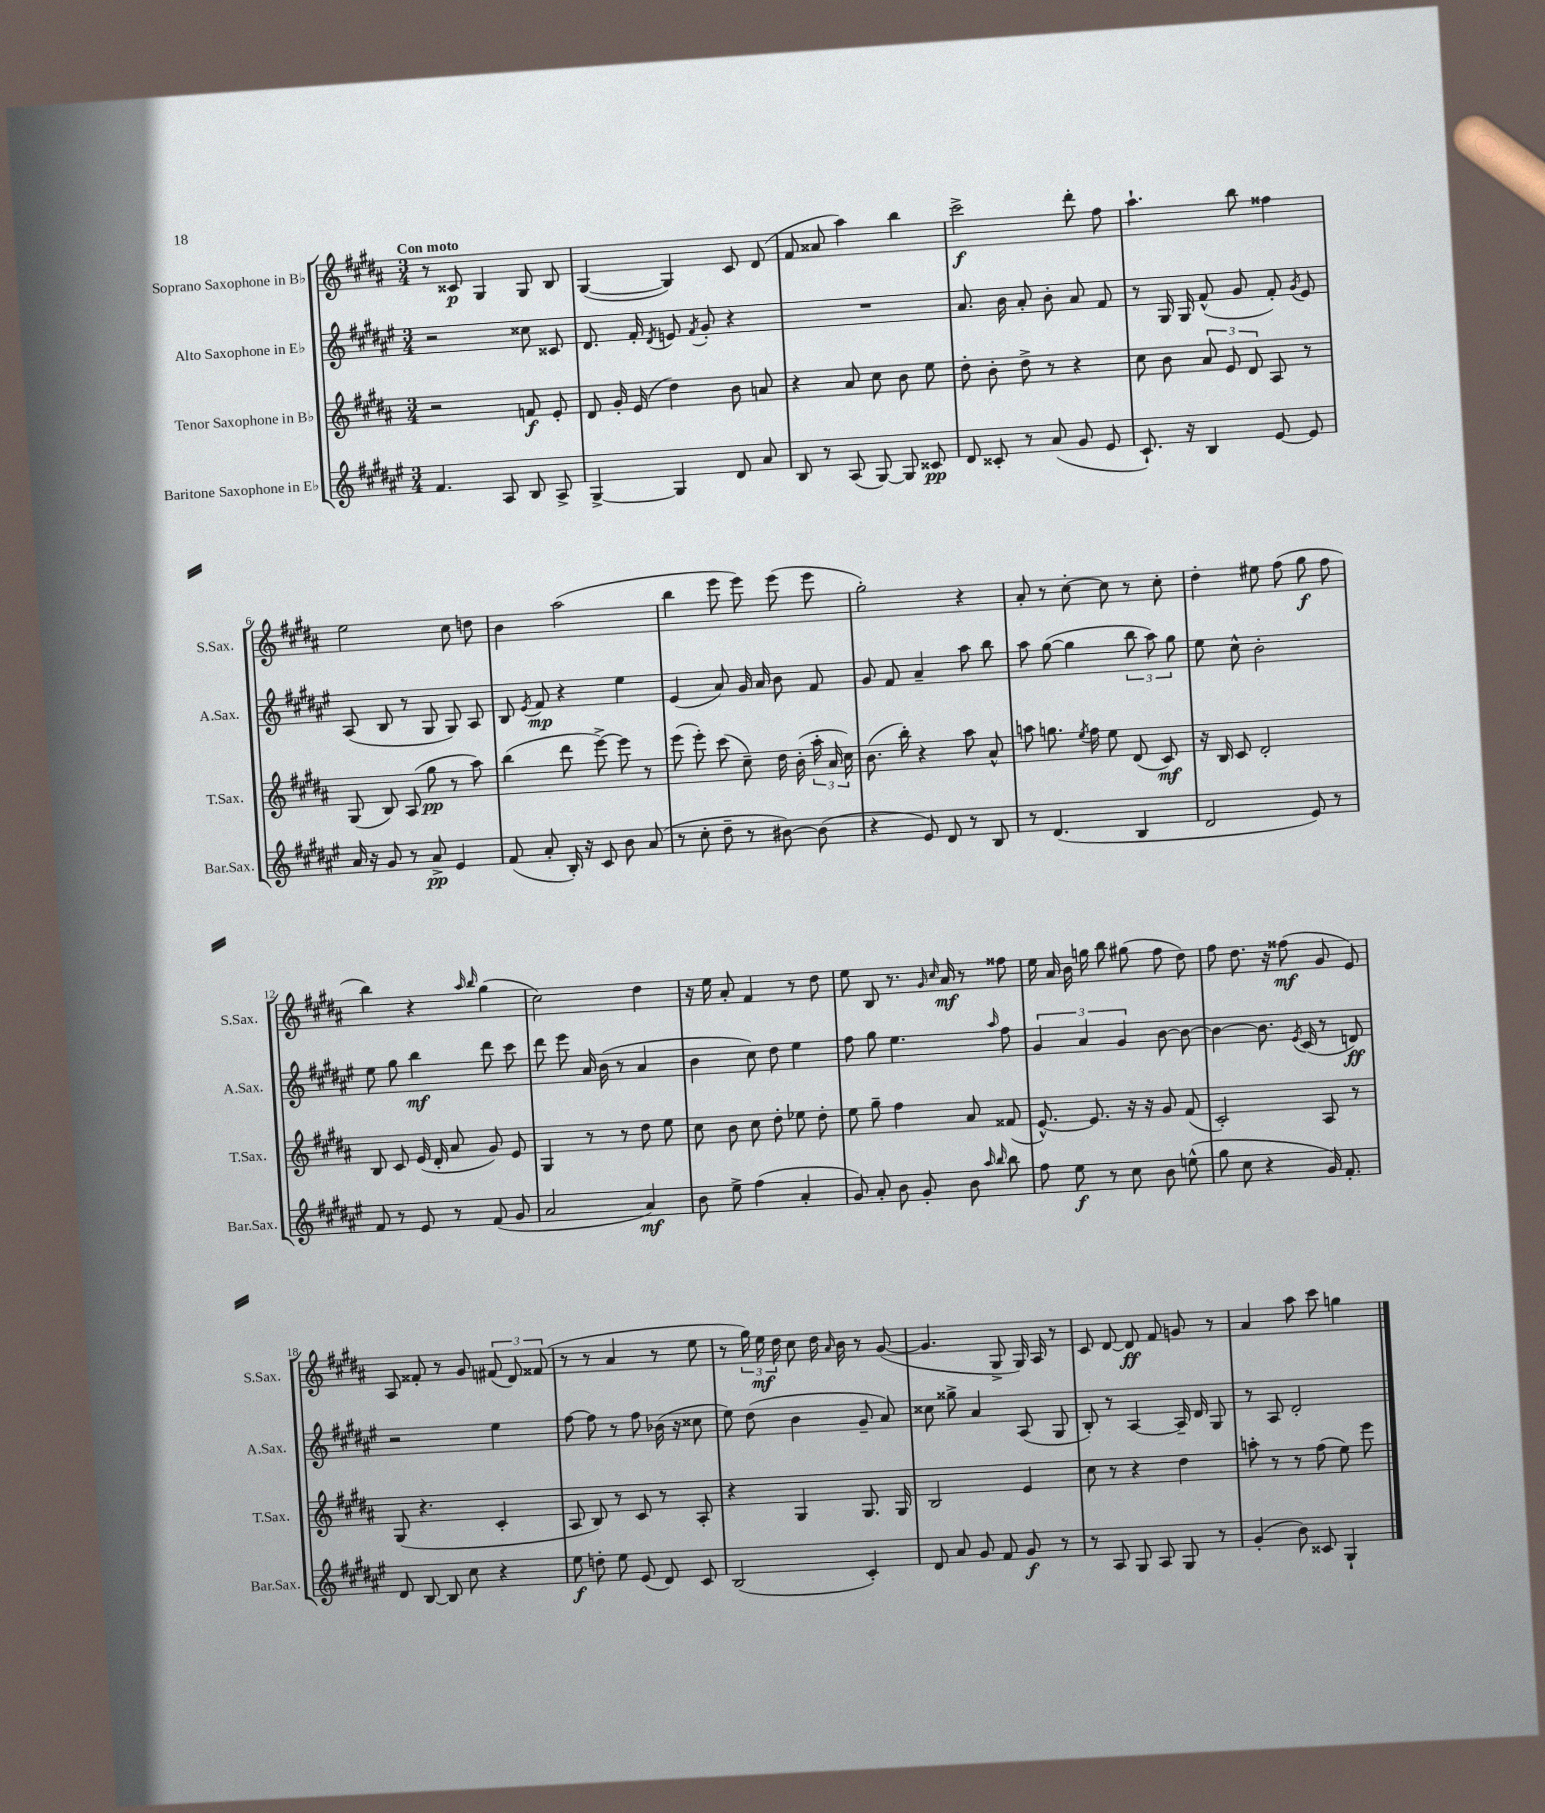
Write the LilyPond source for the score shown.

<<
\new StaffGroup <<
\new Staff = "s0" \with { instrumentName = "Soprano Saxophone in Bb" shortInstrumentName = "S.Sax." } {
    \clef treble \key b \major \numericTimeSignature \time 3/4 \tempo "Con moto"
    \autoBeamOff r8 cisis'8\p gis4 gis8 b8 |
    gis4~( gis4) cis'8 dis'8( |
    fis'8 aisis'8 ais''4) b''4 |
    cis'''2->\f dis'''8-. fis''8 |
    ais''4.-! b''8 fisis''4 |
    e''2 cis''8 d''8 |
    b'4 ais''2( |
    b''4 e'''8 e'''8) e'''8( e'''8 |
    gis''2-.) r4 |
    ais'8-. r8 cis''8~-. cis''8 r8 cis''8-. |
    dis''4-. eis''8 fis''8( gis''8\f fis''8 |
    b''4) r4 \grace { ais''16 b''16 } gis''4( |
    cis''2) dis''4 |
    r16 e''16 ais'8-. fis'4 r8 dis''8 |
    e''8 b8 r8. \grace { gis'16 cis''16 } ais'16\mf r8 fisis''8 |
    e''16 ais'16 b'16 g''16 b''8 gis''8( fis''8 dis''8) |
    fis''8 dis''8. r16 fisis''8\mf( gis'8 e'8) |
    ais8 fisis'8-. r8 gis'8 \tuplet 3/2 { fis'8( dis'8) fisis'8( } |
    r8 r8 ais'4 r8 e''8 |
    r8 \tuplet 3/2 { gis''16) e''16\mf dis''16 } cis''8 dis''16 \grace { ais'16 } b'16 r8 gis'8~( |
    gis'4. gis8-> gis16) ais16 r8 |
    cis'8 dis'8~ dis'8\ff fis'8 g'8 r8 |
    ais'4 ais''8 cis'''8 g''4 \bar "|." |
}
\new Staff = "s1" \with { instrumentName = "Alto Saxophone in Eb" shortInstrumentName = "A.Sax." } {
    \clef treble \key fis \major \numericTimeSignature \time 3/4
    \autoBeamOff r2 cisis''8 cisis'8 |
    dis'8. fis'16-. \acciaccatura { dis'8 } e'8 \acciaccatura { fis'8 } gis'8-. r4 |
    R2. |
    ais'8. b'16 ais'8-. b'8-. ais'8 fis'8 |
    r8 gis16 gis16 fis'8-^( gis'8 fis'8-.) \acciaccatura { gis'8 } eis'8 |
    ais8( b8 r8 gis8 gis8) ais8 |
    b8 \acciaccatura { eis'8 } fis'8\mp r4 eis''4 |
    eis'4( ais'8) gis'16 ais'16 b'8 fis'8 |
    gis'8 fis'8 ais'4-- ais''8 b''8 |
    ais''8 gis''8~( gis''4 \tuplet 3/2 { b''8 ais''8) gis''8 } |
    eis''8 cis''8-^ b'2-. |
    eis''8 gis''8 b''4\mf dis'''8 cis'''8 |
    dis'''8 eis'''8 ais'16 b'16( r8 ais'4 |
    b'4 cis''8) dis''8 eis''4 |
    fis''8 gis''8 eis''4. \grace { ais''16 } fis''8 |
    \tuplet 3/2 { gis'4 ais'4 gis'4 } b'8~ b'8~ |
    b'4~ b'8. \acciaccatura { eis'8 } cis'16( r8 d'8\ff) |
    r2 eis''4 |
    fis''8~ fis''8 r8 fis''8 bes'16( r16 cisis''8 |
    eis''8) dis''8( b'4 gis'8-- ais'8) |
    cisis''8 gisis''8-> ais'4 ais8( gis8 |
    b8-.) r8 ais4~ ais16-- dis'16 gis8 |
    r8 ais8 dis'2-. \bar "|." |
}
\new Staff = "s2" \with { instrumentName = "Tenor Saxophone in Bb" shortInstrumentName = "T.Sax." } {
    \clef treble \key b \major \numericTimeSignature \time 3/4
    \autoBeamOff r2 f'8\f e'8-. |
    dis'8 gis'16-. e'16( dis''4) b'8 a'8 |
    r4 ais'8 cis''8 b'8 e''8 |
    dis''8-. b'8-. dis''8-> r8 r4 |
    cis''8 b'8 \tuplet 3/2 { ais'8 e'8 dis'8 } ais8 r8 |
    gis8( b8) ais8( gis''8\pp r8 ais''8) |
    b''4( dis'''8 e'''8~->) e'''8 r8 |
    e'''8( e'''8-.) cis'''8( cis''8--) dis''16 b'16-.( \tuplet 3/2 { ais''16-. ais'16 cis''16) } |
    b'8.( b''16-.) r4 ais''8 ais'8-^ |
    a''8 g''8. \acciaccatura { e''8 } fis''16 e''8 dis'8( cis'8\mf) |
    r16 b16 cis'8 dis'2-. |
    b8 cis'8 e'16( dis'16-. ais'8 gis'8) e'8 |
    gis4 r8 r8 dis''8 e''8 |
    cis''8 b'8 cis''8 dis''8-. ees''8 dis''8-. |
    e''8 gis''8-- fis''4 ais'8 fisis'8( |
    e'8.~-^) e'8. r16 r16 gis'8 fis'8( |
    cis'2-.) ais8 r8 |
    gis8( r4. cis'4-. |
    ais8 b8) r8 cis'8 r8 ais8-. |
    r4 gis4 gis8. gis16 |
    b2 e'4 |
    cis''8 r8 r4 dis''4 |
    a''8-. r8 r8 fis''8( e''8) e'''8 \bar "|." |
}
\new Staff = "s3" \with { instrumentName = "Baritone Saxophone in Eb" shortInstrumentName = "Bar.Sax." } {
    \clef treble \key fis \major \numericTimeSignature \time 3/4
    \autoBeamOff fis'4. ais8 b8 ais8-> |
    gis4~-> gis4 dis'8 ais'8 |
    b8 r8 ais8( gis8~) gis8 cisis'8\pp |
    dis'8 cisis'8-. r8 ais'8( gis'8 eis'8 |
    cis'8.-!) r16 b4 eis'8~ eis'8 |
    ais'16 r16 gis'8 r8 ais'8->\pp eis'4 |
    fis'8( ais'8-. b16-.) r16 cis'8 b'8 ais'8( |
    r8 cis''8-. dis''8-- r8 bis'8~) bis'8( |
    r4 eis'8) dis'8 r8 b8 |
    r8 dis'4.( b4 |
    dis'2 eis'8) r8 |
    fis'8 r8 eis'8 r8 fis'8( gis'8 |
    ais'2 ais'4\mf) |
    b'8 eis''8-> fis''4( ais'4-. |
    gis'8) ais'8-. b'8 gis'8-. b'8 \grace { ais''16 b''16 } b''8 |
    fis''8 eis''8\f r8 cis''8 b'8 e''8-^( |
    gis''8 cis''8 r4 gis'16) fis'8.-. |
    dis'8 b8~ b8 cis''8 r4 |
    eis''8\f d''8-. eis''8 eis'8( dis'8) cis'8 |
    b2( cis'4-.) |
    dis'8 ais'8 gis'8 fis'8 gis'8\f r8 |
    r8 ais8 gis8 ais8 gis8 r8 |
    gis'4-.( b'8) cisis'8 gis4-! \bar "|." |
}
>>
>>
